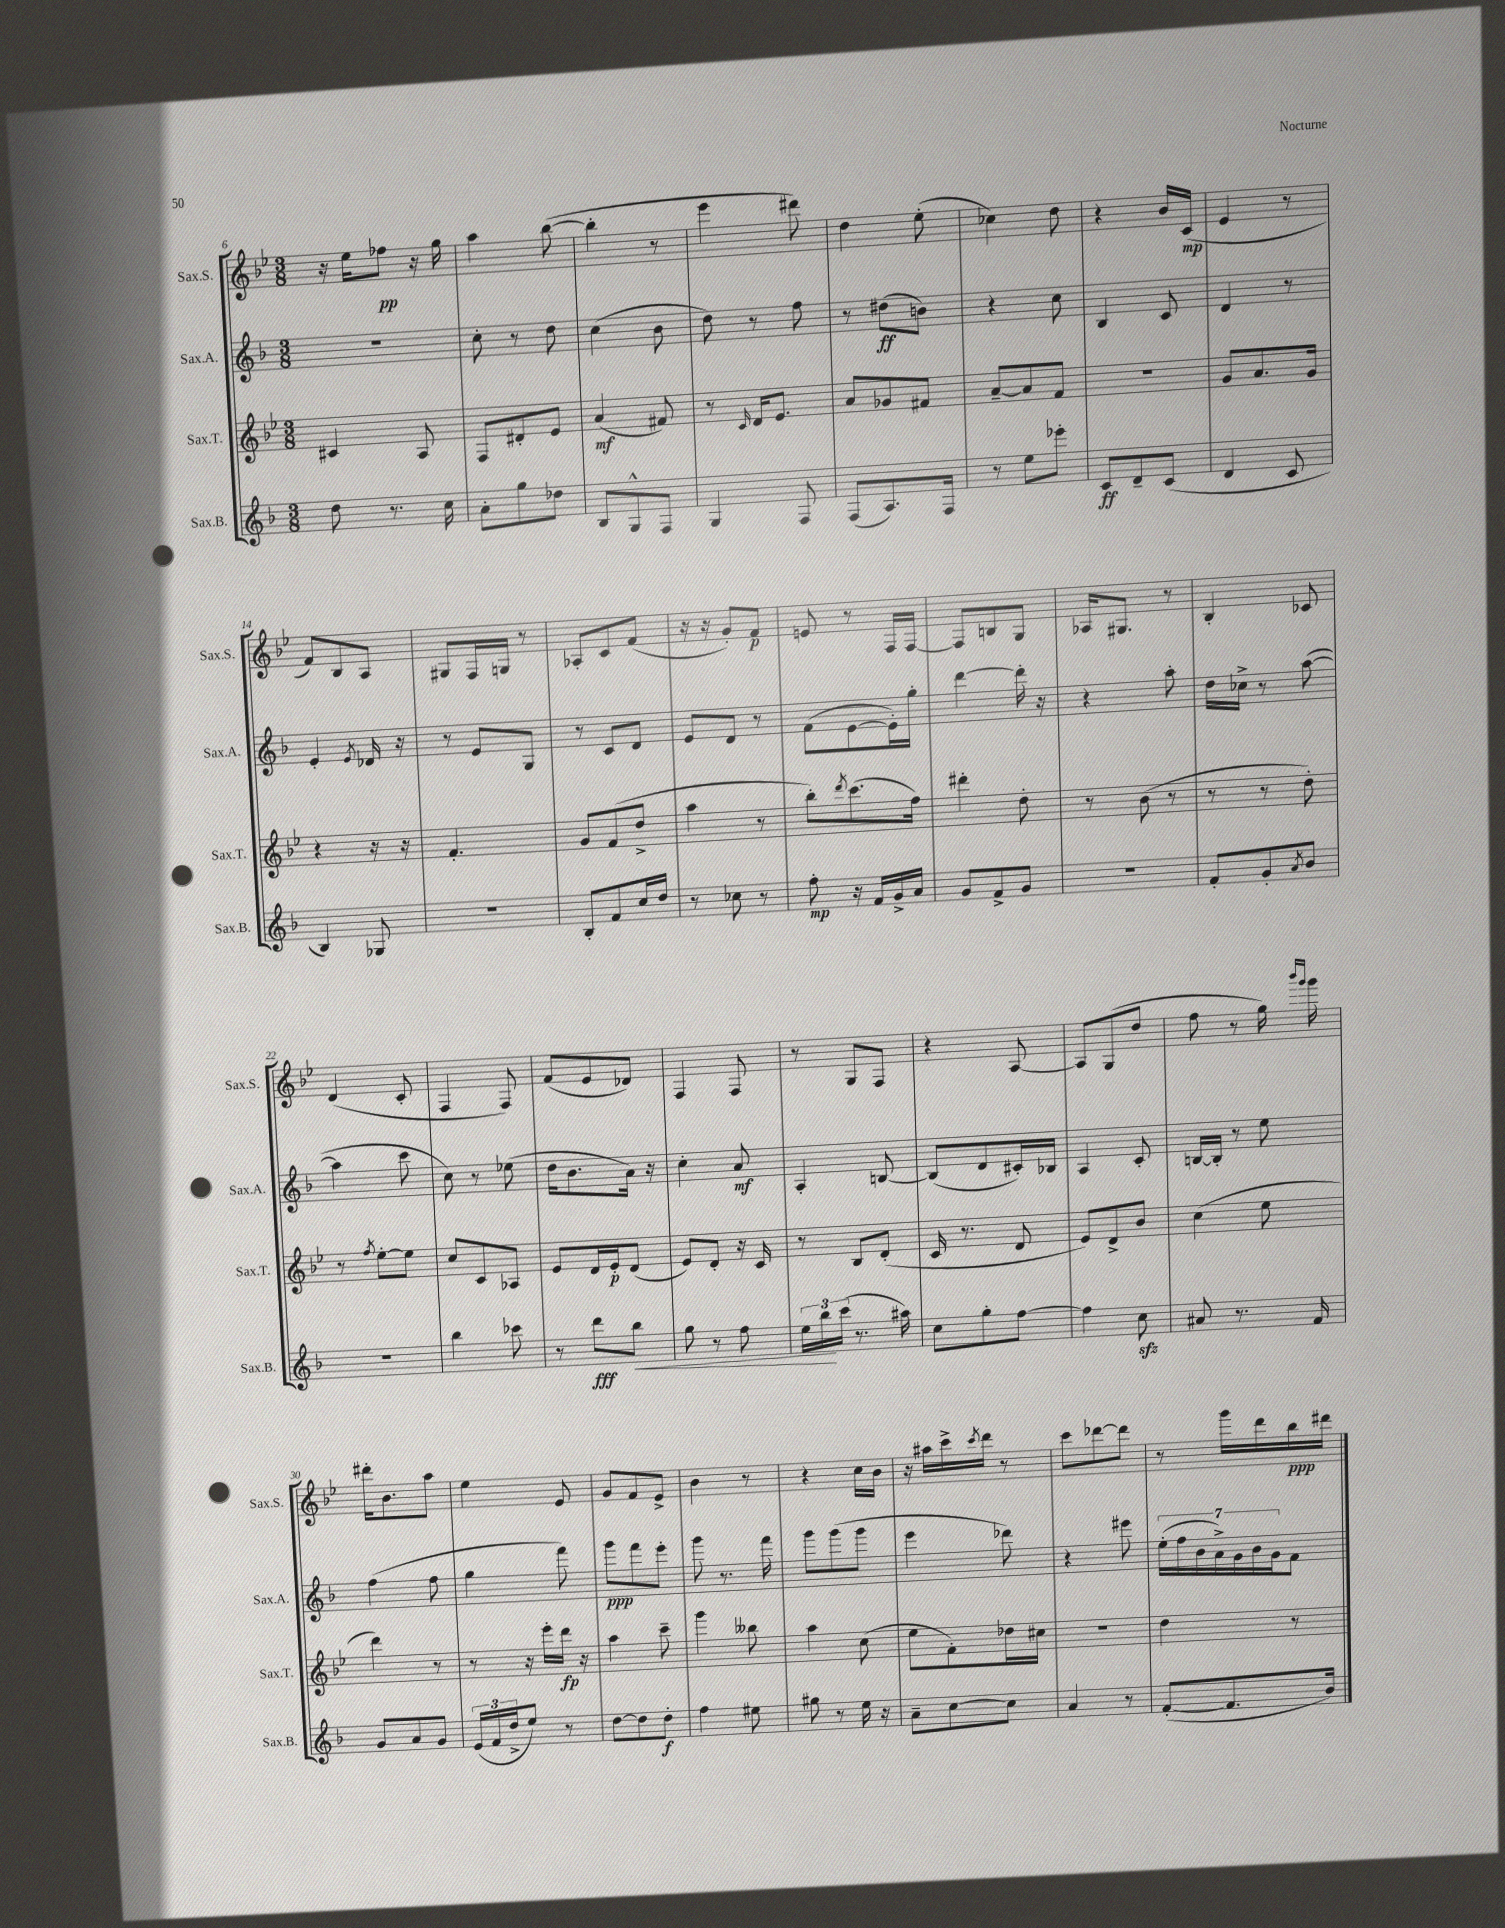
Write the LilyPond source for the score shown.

<<
\new StaffGroup <<
\new Staff = "s0" \with { instrumentName = "Sax.S." shortInstrumentName = "Sax.S." } {
    \clef treble \key bes \major \numericTimeSignature \time 3/8
    r16 ees''16 fes''8\pp r16 g''16 |
    a''4 bes''8~( |
    bes''4-. r8 |
    ees'''4 dis'''8) |
    d''4 ees''8-.( |
    ces''4) d''8 |
    r4 bes'16 c'16\mp( |
    ees'4 r8 |
    f'8) bes8 a8 |
    gis8 f16 g16 r8 |
    aes8-. c'8 f'8( |
    r16 r16 g'8-.) f'8\p |
    e'8 r8 f16 f16~ |
    f8 b8 g8 |
    aes16 gis8. r8 |
    bes4-. ces'8 |
    d'4( c'8-. |
    f4 f8) |
    f'8( ees'8 des'8) |
    f4 f8 |
    r8 g8 f8 |
    r4 a8~ |
    a8 g8( d''8 |
    f''8 r8 g''16) \grace { bes'''16 g'''16 } g'''16 |
    dis'''16-. bes'8. a''8 |
    ees''4 ees'8 |
    g'8 f'8 ees'8-> |
    bes'4 r8 |
    r4 c''16 bes'16 |
    r16 ais''16 c'''16-> \acciaccatura { c'''8 } d'''16 r8 |
    c'''8 des'''8~ des'''8 |
    r8 g'''16 d'''16 bes''16\ppp dis'''16 \bar "|." |
}
\new Staff = "s1" \with { instrumentName = "Sax.A." shortInstrumentName = "Sax.A." } {
    \clef treble \key f \major \numericTimeSignature \time 3/8
    R4. |
    c''8-. r8 d''8 |
    c''4( bes'8 |
    d''8) r8 f''8 |
    r8 dis''8\ff( b'8) |
    r4 c''8 |
    bes4 c'8 |
    d'4 r8 |
    e'4-. \acciaccatura { e'8 } des'16 r16 |
    r8 e'8 g8 |
    r8 c'8 d'8 |
    e'8 d'8 r8 |
    f'8( e'8~ e'16-.) g''16-. |
    d'''4~ d'''16-. r16 |
    r4 a''8-. |
    d''16 ces''16-> r8 a''8~( |
    a''4 c'''8 |
    c''8) r8 ees''8( |
    d''16 bes'8. a'16) r16 |
    c''4-. a'8\mf |
    a4-. b8~ |
    b8( d'8 cis'16-.) bes16 |
    a4 c'8-. |
    b16~ b16-. r8 e''8 |
    f''4( f''8 |
    g''4 f'''8) |
    g'''8\ppp f'''8 e'''8-. |
    g'''8 r8. f'''16 |
    g'''8 g'''8( g'''8 |
    e'''4 des'''8) |
    r4 eis'''8 |
    \tuplet 7/4 { e''16-.( f''16 bes'16 a'16->) g'16 bes'16 g'16 } f'8 \bar "|." |
}
\new Staff = "s2" \with { instrumentName = "Sax.T." shortInstrumentName = "Sax.T." } {
    \clef treble \key bes \major \numericTimeSignature \time 3/8
    cis'4 a8 |
    f8 dis'8-. ees'8 |
    a'4\mf( fis'8) |
    r8 \grace { c'16 } d'16 ees'8. |
    a'8 ges'8 fis'8 |
    a'8~-- a'8 f'8 |
    R4. |
    g'8 a'8. g'16 |
    r4 r16 r16 |
    f'4.-. |
    g'8 f'8( d''8-> |
    a''4 r8 |
    bes''8-.) \acciaccatura { d'''8 } c'''8.( f''16) |
    dis'''4-. d''8-. |
    r8 bes'8( r8 |
    r8 r8 d''8-.) |
    r8 \acciaccatura { f''8 } ees''8~-. ees''8 |
    c''8 c'8 aes8 |
    ees'8 d'16 ees'16-.\p d'8( |
    ees'8) d'8-. r16 c'16 |
    r8 bes8 d'8-.( |
    c'16 r8. d'8 |
    ees'8) d'8-> bes'8 |
    c''4( ees''8 |
    d'''4) r8 |
    r8 r16 ees'''16-. d'''16\fp r16 |
    a''4 c'''8-- |
    g'''4 beses''8 |
    a''4 c''8( |
    ees''8 f'8-.) des''16 cis''16 |
    R4. |
    d''4 r8 \bar "|." |
}
\new Staff = "s3" \with { instrumentName = "Sax.B." shortInstrumentName = "Sax.B." } {
    \clef treble \key f \major \numericTimeSignature \time 3/8
    d''8 r8. c''16 |
    a'8-. g''8 des''8 |
    bes8 g8-^ f8 |
    g4 f8 |
    f8( a8.) f16 |
    r8 e''8 ees'''8-. |
    c'8\ff d'8-- c'8( |
    d'4 c'8 |
    bes4) ges8 |
    R4. |
    bes8-. f'8 c''16 d''16 |
    r8 ces''8 r8 |
    f''8-.\mp r16 f'16 g'16-> a'16 |
    g'8 f'8-> g'8 |
    R4. |
    f'8-. g'8-. \acciaccatura { a'8 } bes'8 |
    R4. |
    bes''4 ces'''8 |
    r8 d'''8\fff bes''8\< |
    g''8 r8 f''8 |
    \tuplet 3/2 { e''16 bes''16\! c'''16( } r8. ais''16) |
    c''8 g''8-. f''8~ |
    f''4 c''8\sfz |
    ais'8 r8. f'16 |
    g'8 a'8 g'8 |
    \tuplet 3/2 { e'16( f'16 d''16-> } e''8) r8 |
    d''8~ d''8 d''8-.\f |
    f''4 eis''8 |
    gis''8 r8 e''16 r16 |
    a'8-- c''8~ c''8 |
    a'4 r8 |
    f'8~-.( f'8. bes'16) \bar "|." |
}
>>
>>
\layout { \context { \Score currentBarNumber = #6 } }
